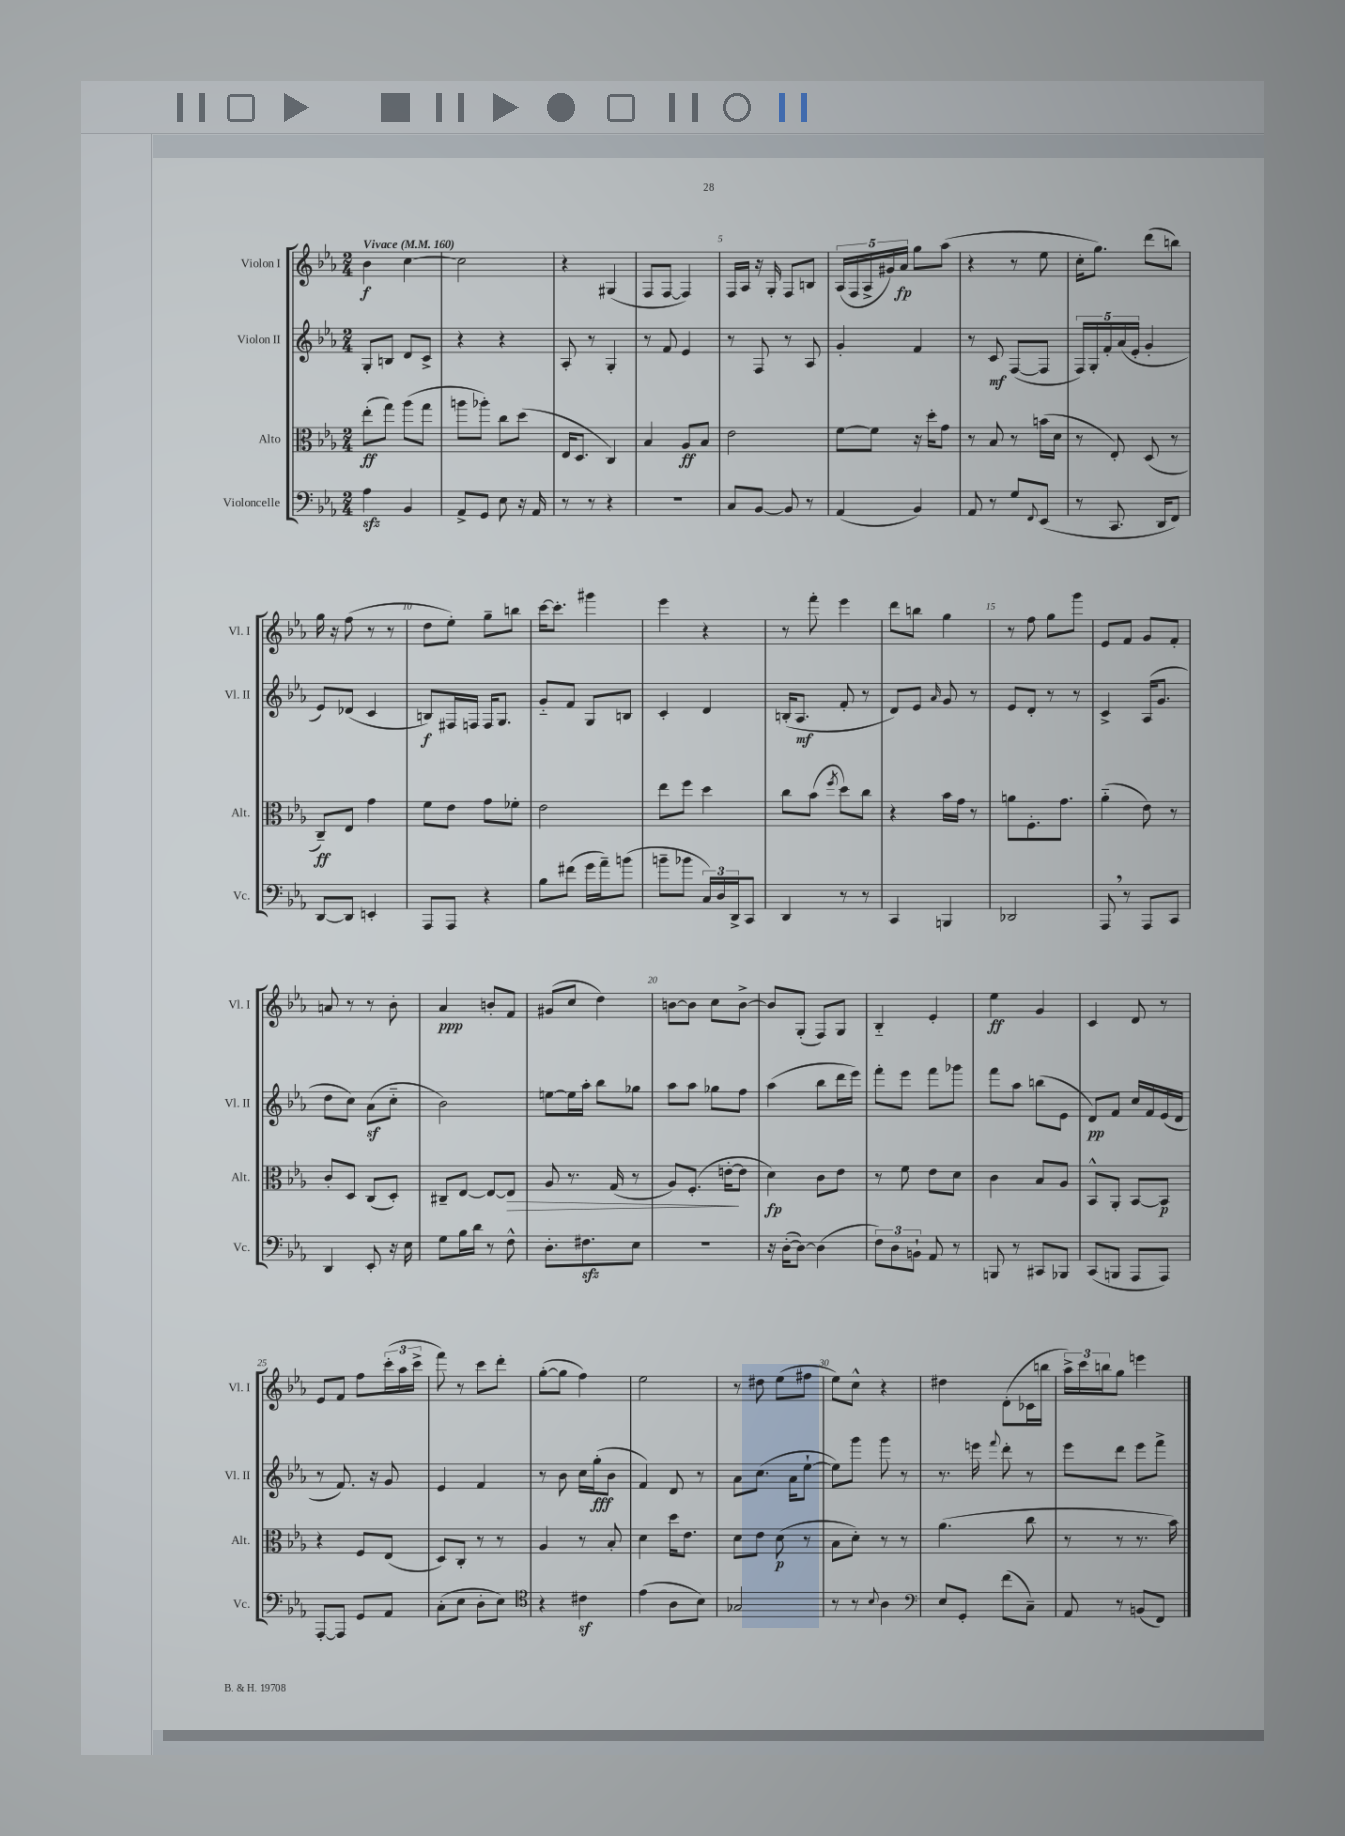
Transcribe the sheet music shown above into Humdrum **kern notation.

**kern	**kern	**kern	**kern
*staff4	*staff3	*staff2	*staff1
*clefF4	*clefC3	*clefG2	*clefG2
*k[b-e-a-]	*k[b-e-a-]	*k[b-e-a-]	*k[b-e-a-]
*M2/4	*M2/4	*M2/4	*M2/4
*MM160	*MM160	*MM160	*MM160
4A-	(8ee-'	8G'	4b-
.	8gg)	8B	.
4BB-	(8aa-	8d	[4cc
.	8gg	8c^	.
=	=	=	=
8AA-^	8aa	4r	2cc]
8GG	8aa-')	.	.
8E-	8cc	4r	.
16r	(8dd	.	.
16AA-	.	.	.
=	=	=	=
8r	16E-	8A-'	4r
.	8.D	.	.
8r	.	8r	.
4r	4C)	4G'	(4G#
=	=	=	=
2r	4B-	8r	8F
.	.	8f	[8F
.	8A-	4e-	4F])
.	8B-	.	.
=	=	=	=
8C	2e-	8r	16F
.	.	.	16A-
[8BB-	.	8F	16r
.	.	.	16G'
8BB-]	.	8r	8F
8r	.	8A-	8B
=	=	=	=
(4AA-	[8f	4g'	(20A-
.	.	.	20F
.	.	.	20A-^
.	8f]	.	.
.	.	.	20g#)
.	.	.	20a-
4BB-)	16r	4f	8gg
.	16dd'	.	.
.	8g	.	(8aa-
=	=	=	=
8AA-	8r	8r	4r
8r	8B-	8c	.
8G	8r	([8F	8r
8qqFF	.	.	.
(8EE-	(16b	8F]	8ee-
.	16d	.	.
=	=	=	=
8r	8r	20F)	16cc'
.	.	20G'	.
.	.	.	8.gg)
.	.	20f'	.
8.CC	8E-')	.	.
.	.	(20a-	.
.	.	20e-'	.
.	(8D	4g'	(8ddd
16DD	.	.	.
8FF)	8r	.	8bb)
=	=	=	=
[8DD	8C~)	8e-)	16gg
.	.	.	16r
8DD]	8E-	(8d-	(8ff
4EE'	4g	4c	8r
.	.	.	8r
=	=	=	=
8AAA-	8f	8B)	8dd
8AAA-	8e-	16F#	8ee-')
.	.	16F	.
4r	8g	16F	8gg~
.	.	8.G	.
.	8f-'	.	8bb
=	=	=	=
8B-	2e-	8g'~	[16ccc
.	.	.	8.ccc']
(8f#	.	8f	.
16g	.	8G	4ggg#
16a-~)	.	.	.
(8b	.	8B	.
=	=	=	=
8b~	8ee-	4c'	4eee-
8b-	8ff	.	.
24C)	4dd	4d	4r
24D	.	.	.
24DD^	.	.	.
8CC	.	.	.
=	=	=	=
4DD	8cc	(16B'	8r
.	.	8.A-	.
.	(8b-	.	8fff'
.	8qff	.	.
8r	8dd)	8f'	4eee-
8r	8cc	8r	.
=	=	=	=
4CC	4r	8d)	8ddd
.	.	8e-	8bb
.	.	16qqa-	.
4BBB	16b-	8g	4gg
.	16g	.	.
.	8r	8r	.
=	=	=	=
2DD-	8a	8e-	8r
.	8.F'	8d'	8ff
.	.	8r	8gg
.	8.g	.	.
.	.	8r	8ggg
=	=	=	=
8AAA-	(4a-'~	4c^	8e-
8r	.	.	8f
8AAA-	8e-)	(16A-	8g
.	.	8.g	.
8CC	8r	.	8f'
=	=	=	=
4DD	8c'	8dd	8a
.	8D	8cc)	8r
8EE-'	(8C	(8a-	8r
16r	8D')	8cc'~	8b-'
16E-	.	.	.
=	=	=	=
8G	8C#~	2b-)	4a-
16B-	[8E-	.	.
16d	.	.	.
8r	8E-_	.	8b'
8F^^	8E-]	.	8f
=	=	=	=
8.D'	8A-	[8ee	(8g#
.	8.r	16ee]	8cc
8.F#	.	16aa-'	.
.	.	8bb-	4dd)
.	(16G	.	.
8E-	8r	8gg-	.
=	=	=	=
2r	8A-)	8aa-	[8b
.	(8.F'	8aa-	8b]
.	.	8gg-	8cc
.	[16e'	.	.
.	8e]	8ff	[8b^
=	=	=	=
16r	4d)	(4aa-	8b]
([16D'	.	.	.
8D_)	.	.	(8G'
(4D]	8c	8bb-	8F)
.	8e-	16ddd	8G
.	.	16eee-)	.
=	=	=	=
12F)	8r	8fff'	4B-'~
12D	.	.	.
.	8f	8eee-	.
12BB`	.	.	.
8AA-	8e-	8fff	4e-'
8r	8d	8ggg-	.
=	=	=	=
8BBB	4c	8fff	4ee-
8r	.	8aa-	.
8CC#	8B-	(8bb	4g
8BBB-	8A-	8e-	.
=	=	=	=
(8CC	8BB-^^	8d)	4c
8BBB	8AA-'	8f	.
8AAA-	[8BB-	16cc	8d
.	.	16f	.
8AAA-)	8BB-]	(16e-	8r
.	.	16d	.
=	=	=	=
[8AAA-'	4r	8r	8e-
8AAA-]	.	8.f)	8f
8GG	8F	.	8ff
.	.	16r	.
8AA-	(8E-	8g	(24ccc'
.	.	.	24aa-
.	.	.	24ccc^
=	=	=	=
(8C'	8D)	4e-	8fff)
8E-	8C'	.	8r
8D'	8r	4f	8ccc
8E-)	8r	.	8ddd'
=	=	=	=
*clefC4	*	*	*
4r	4A-	8r	([8gg'
.	.	8b-	8gg]
4c#	8r	16cc	4ff)
.	.	(16gg'	.
.	8B-'	8b-	.
=	=	=	=
(4e-	4d	4f)	2ee-
8A-	16dd	8d	.
.	8.e-	.	.
8B-)	.	8r	.
=	=	=	=
2G-	8d	8a-	8r
.	8e-	(8.cc	8dd#
.	(8d	.	(8ee-
.	.	16a-	.
.	8r	[8ee-`	8ff#
=	=	=	=
8r	8B-	8ee-])	8ee-)
8r	8d')	8ggg	8cc^^
8qqB-	.	.	.
4A-	8r	8ggg	4r
.	8r	8r	.
=	=	=	=
*clefF4	*	*	*
8E-	(4.a-	8.r	4dd#
8GG'	.	.	.
.	.	16eee	.
.	.	8qqfff	.
(8f	.	8ddd'	(8d'
8C~)	8cc	8r	16c-
.	.	.	16bb
=	=	=	=
8AA-	8r	8eee-	24aa-^)
.	.	.	24ccc
.	.	.	24bb
8r	8r	8ddd	8gg
(8BB	8.r	8eee-	4eee
8FF)	.	8fff^	.
.	16b-)	.	.
==	==	==	==
*-	*-	*-	*-
